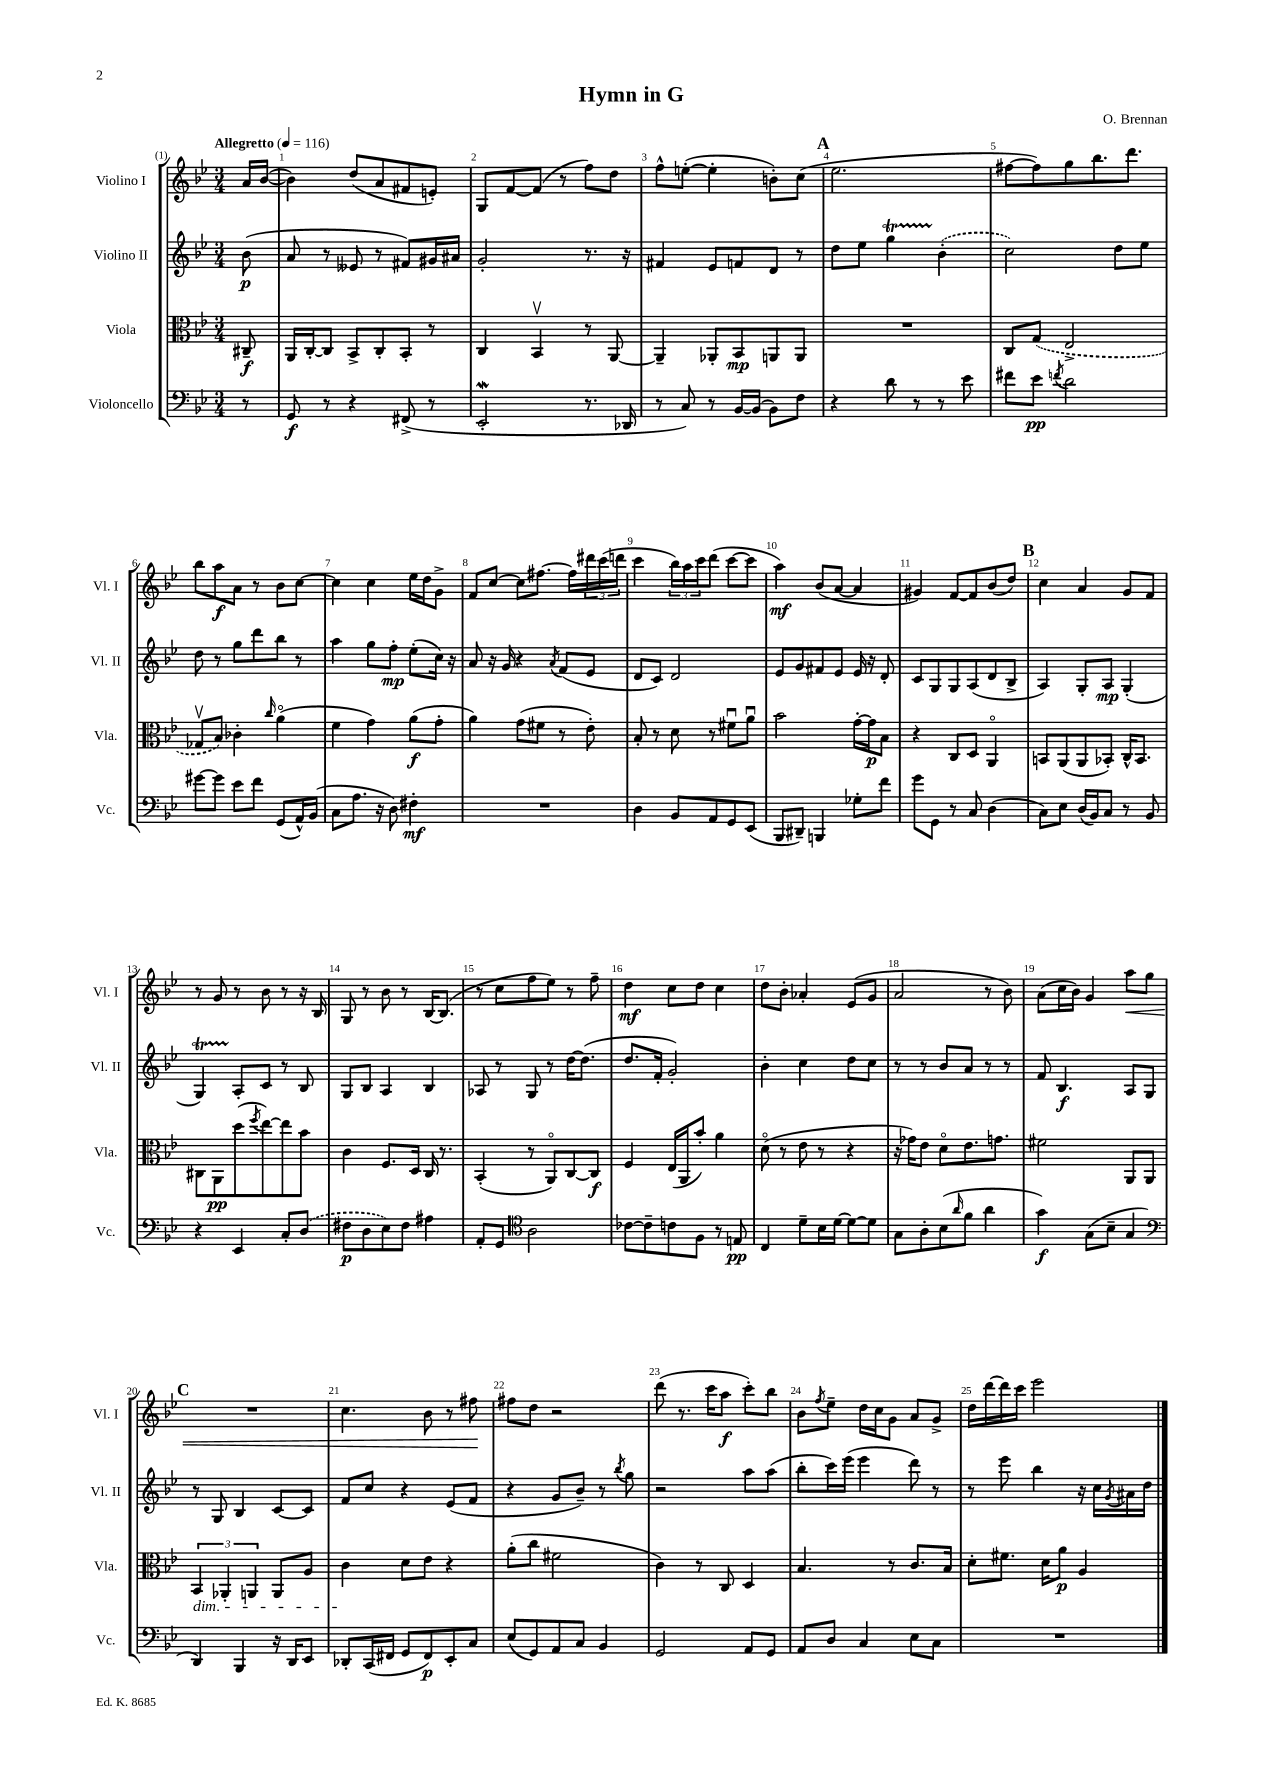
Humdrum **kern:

**kern	**kern	**kern	**kern
*staff4	*staff3	*staff2	*staff1
*clefF4	*clefC3	*clefG2	*clefG2
*k[b-e-]	*k[b-e-]	*k[b-e-]	*k[b-e-]
*M3/4	*M3/4	*M3/4	*M3/4
*MM116	*MM116	*MM116	*MM116
8r	8C#~/	(8b-\	16a/LL
.	.	.	([16b-/JJ
=	=	=	=
8GG/	16AA/LL	8a/	4b-\])
.	[16C'/J	.	.
8r	8C/]J	8r	.
4r	8BB-^/L	8e--/	(8dd/L
.	8C'/	8r	8a/
(8FF#^/	8BB-'/J	8f#/L)	8f#/
8r	8r	16g#/L	8e'/J)
.	.	16a#/JJ	.
=	=	=	=
2EE-'/	4C/	2g'/	8G/L
.	.	.	[8f/
.	4BB-v/	.	(8f/]J
.	.	.	8r
8.r	8r	8.r	8ff\L)
.	[8AA/	.	8dd\J
16DD-/	.	16r	.
=	=	=	=
8r	4AA~/]	4f#/	8ff^^\L
8C/)	.	.	([8ee'\J
8r	8AA-'/L	8e-/L	4ee'\]
[16BB-/LL	8BB-/	8f/	.
(16BB-/]JJ	.	.	.
8BB-\L)	8AA/	8d/J	8b'\L)
8F\J	8AA/J	8r	(8cc\J
=	=	=	=
4r	2.r	8dd\L	2.ee-\
.	.	8ee-\J	.
8d\	.	4gg\	.
8r	.	.	.
8r	.	(4b-'\	.
8e-\	.	.	.
=	=	=	=
8f#\L	8C/L	2cc\)	[8ff#\L
8e-\J	(8G/J	.	8ff#\])
8qf/	.	.	.
2d\	2E-^/	.	8gg\
.	.	.	8.bb-\
.	.	8dd\L	.
.	.	.	8.ddd\J
.	.	8ee-\J	.
=	=	=	=
[8g#\L	8G-v/L	8dd\	8bb-\L
8g#\]J	8B-/J)	8r	8aa\
8e-\L	4c-'\	8gg\L	8a\J
8f\J	.	8ddd\	8r
.	16qqcc/	.	.
(8GG/L	(4ao\	8bb-\J	8b-\L
16AA^^/L)	.	8r	[8cc\J
(16BB-/JJ	.	.	.
=	=	=	=
8C\L	4f\	4aa\	4cc\]
8.A\J	.	.	.
.	4g\)	8gg\L	4cc\
16r	.	.	.
8D\)	.	8ff'\J	.
4F#'\	(8a\L	(8ee-'\L	16ee-\LL
.	.	.	16dd\J
.	8g'\J	16cc\Jk)	8g^\J
.	.	16r	.
=	=	=	=
2.r	4a\)	8a/	8f/L
.	.	16r	[8cc/J
.	.	16g/	.
.	(8g\L	4r	8cc\]L
.	8f#\J	.	[8.ff#\J
.	.	8qa/	.
.	8r	(8f/L	.
.	.	.	16ff#\]LL
.	8e-'\)	8e-/J	24ddd#\
.	.	.	(24ccc\
.	.	.	24ddd\JJ
=	=	=	=
4D\	8B-'/	8d/L	4ccc\
.	8r	8c/J)	.
8BB-/L	8d\	2d/	24bb-\LL)
.	.	.	24aa\
.	.	.	24ccc\J
8AA/	8r	.	(8ddd\J
8GG/	8f#u\L	.	[8ccc\L
(8EE-/J	8au\J	.	8ccc\]J
=	=	=	=
8BBB-/L	2b-\	8e-/L	4aa\)
8DD#~/J)	.	8g/	.
4BBB/	.	8f#/	(8b-/L
.	.	8e-/J	[8a/J
8G-'\L	[16g'\LL	16e-/	4a/]
.	16g\]J	16r	.
8f\J	8B-\J	8d'/	.
=	=	=	=
8g\L	4r	8c/L	4g#/)
8GG\J	.	8G/	.
8r	8C/L	8G/	[8f/L
8C/	8D/J	(8A/	8f/]
(4D\	4AAo/	8d/	(8b-/
.	.	8B-^/J	8dd/J)
=	=	=	=
8C\L)	8BB/L	4A/)	4cc\
8E-\J	(8AA/	.	.
(16D/LL	8AA/	8G'/L	4a/
16BB-/J)	.	.	.
8C/J	8BB-'/J)	8A/J	.
8r	16C^^/LK	(4G'/	8g/L
.	8.BB-/J	.	.
8BB-/	.	.	8f/J
=	=	=	=
4r	8C#\L	4G/)	8r
.	8AA\	.	8g/
4EE-/	(8dd\	8A'/L	8r
.	8qff/	.	.
.	[8ee-\)	8c/J	8b-\
8C'/L	8ee-\]	8r	8r
(8D/J	8b-\J	8B-/	16r
.	.	.	16B-/
=	=	=	=
8F#\L	4c\	8G/L	8G/
8D\	.	8B-/J	8r
8E-\)	8.F/L	4A/	8b-\
8F#\J	.	.	8r
.	16D/Jk	.	.
4A#\	16C/	4B-/	[16B-/LK
.	8.r	.	(8.B-/]J
=	=	=	=
8AA'/L	(4BB-'/	8A-/	8r
8GG/J	.	8r	8cc\L
*clefC4	*	*	*
2A\	8r	8G/	8ff\
.	8AAo/L)	8r	8ee-\J)
.	[8C/	[16dd\LK	8r
.	.	(8.dd\]J	.
.	8C/]J	.	8ff~\
=	=	=	=
[8c-\L	4F/	8.dd/L	4dd\
8c-~\]	.	.	.
.	.	16f'/Jk	.
8c\	(16E-/LL	2g'/)	8cc\L
.	16AA/J	.	.
8F\J	8b-'/J)	.	8dd\J
8r	4a\	.	4cc\
8E/	.	.	.
=	=	=	=
4C/	(8do\	4b-'\	8dd\L
.	8r	.	8b-'\J
8d~\L	8e-\	4cc\	4a-'/
16B-\L	8r	.	.
[16d\JJ	.	.	.
8d\_L	4r	8dd\L	(8e-/L
8d\]J	.	8cc\J	8g/J
=	=	=	=
8G\L	16r	8r	2a/
.	16g-\LK)	.	.
8A'\	8e-\J	8r	.
(8B-\	8do\L	8b-/L	.
16qqa/	.	.	.
8f\J	8.e-\	8a/J	.
4a\	.	8r	8r
.	8.g\J	.	.
.	.	8r	8b-\)
=	=	=	=
4g\)	2f#\	8f/	(8a\L
.	.	4.B-/	16cc\L
.	.	.	16b-\JJ)
(8G\L	.	.	4g/
8B-~\J	.	.	.
4G/	8AA/L	8A/L	8aa\L
.	8AA/J	8G/J	8gg\J
=	=	=	=
*clefF4	*	*	*
4DD/)	6BB-/	8r	2.r
.	.	8G/	.
.	6AA-'/	.	.
4BBB-/	.	4B-/	.
.	6AA/	.	.
16r	8AA/L	[8c/L	.
16DD/LK	.	.	.
8EE-/J	8A/J	8c/]J	.
=	=	=	=
8DD-'/L	4c\	8f/L	4.cc\
(16CC/L	.	8cc/J	.
16FF#/JJ	.	.	.
8GG/L	8d\L	4r	.
8FF#/)	8e-\J	.	8b-\
8EE-'/	4r	(8e-/L	8r
8C/J	.	8f/J	8ff#\
=	=	=	=
(8E-/L	(8a'\L	4r	8ff#\L
8GG/)	8cc\J	.	8dd\J
8AA/	2f#\	8g/L	2r
8C/J	.	8b-~/J)	.
4BB-/	.	8r	.
.	.	8qbb-/	.
.	.	8gg\	.
=	=	=	=
2GG/	4c\)	2r	(8ddd\
.	.	.	8.r
.	8r	.	.
.	.	.	16ccc\LK
.	8C/	.	8aa\J
8AA/L	4D/	8aa\L	8ccc'\L)
8GG/J	.	(8aa\J	8bb-\J
=	=	=	=
8AA/L	4.B-/	8bb-'\L	8b-\L
.	.	.	8qff/
8D/J	.	16ccc\L)	8ee-~\J
.	.	(16eee-\JJ	.
4C/	.	4eee-\	16dd\LL
.	.	.	16cc\J
.	8r	.	8g\J
8E-\L	8.c/L	8ddd\)	8a/L
8C\J	.	8r	8g^/J
.	16B-/Jk	.	.
=	=	=	=
2.r	8d'\L	8r	16dd\LL
.	.	.	[16ddd\
.	8.f#\J	8eee-\	16ddd\]
.	.	.	16ccc\JJ
.	.	4bb-\	2eee-\
.	16d\LK	.	.
.	8a\J	.	.
.	4A/	16r	.
.	.	16cc\LL	.
.	.	8qg/	.
.	.	16a#\	.
.	.	16dd\JJ	.
==	==	==	==
*-	*-	*-	*-
